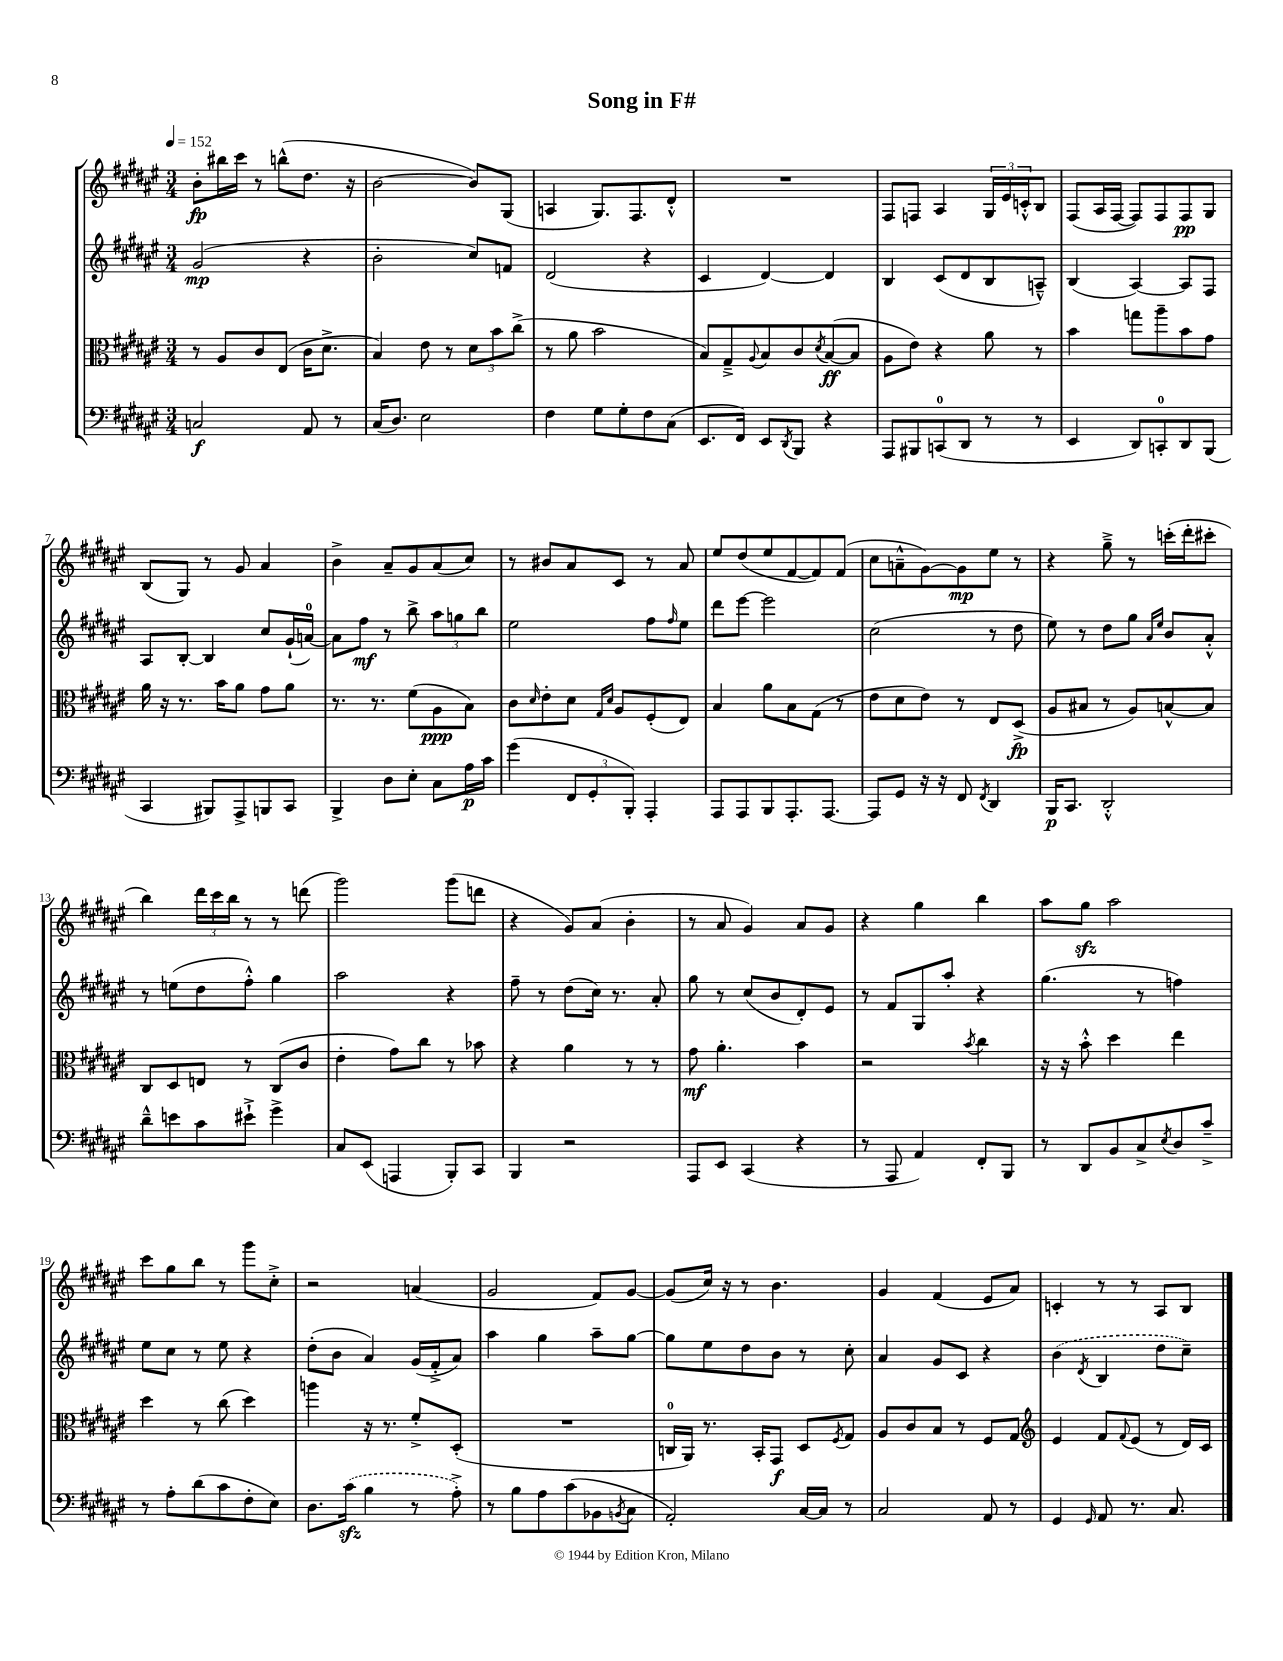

**kern	**kern	**kern	**kern
*staff4	*staff3	*staff2	*staff1
*clefF4	*clefC3	*clefG2	*clefG2
*k[f#c#g#d#a#e#]	*k[f#c#g#d#a#e#]	*k[f#c#g#d#a#e#]	*k[f#c#g#d#a#e#]
*M3/4	*M3/4	*M3/4	*M3/4
*MM152	*MM152	*MM152	*MM152
2C/	8r	(2g#/	8b'\L
.	8A#/L	.	16bb#\L
.	.	.	16ccc#\JJ
.	8c#/	.	8r
.	(8E#/J	.	(8bb^^\L
8AA#/	16c#\LK	4r	8.dd#\J
.	8.d#^\J	.	.
8r	.	.	.
.	.	.	16r
=	=	=	=
(16C#/LK	4B/)	2b'\	[2b\
8.D#/J)	.	.	.
2E#\	8e#\	.	.
.	8r	.	.
.	12d#\L	8cc#/L)	8b/]L)
.	12b\	.	.
.	.	8f/J	(8G#/J
.	(12cc#^\J	.	.
=	=	=	=
4F#\	8r	(2d#/	4A/
.	8a#\	.	.
8G#\L	2b\	.	8.G#/L)
8G#'\	.	.	.
.	.	.	8.F#/
8F#\	.	4r	.
(8C#\J	.	.	8d#'^^/J
=	=	=	=
8.EE#/L	8B/L)	4c#/	2.r
.	8G#~^/	.	.
16FF#/Jk)	.	.	.
.	8qqA#/	.	.
8EE#/L	8B/	[4d#/)	.
8qDD#/	.	.	.
8BBB/J	8c#/	.	.
.	8qd#/	.	.
4r	([8B/	4d#/]	.
.	8B/]J	.	.
=	=	=	=
8AAA#/L	8A#\L	4B/	8F#/L
8BBB#/	8e#\J)	.	8F/J
(8CC/	4r	(8c#/L	4A#/
8DD#/J	.	8d#/	.
8r	8a#\	8B/	24G#/LL
.	.	.	24e#/
.	.	.	24c'^^/J
8r	8r	8A~^^/J)	8B/J
=	=	=	=
4EE#/	4b\	(4B/	(8F#/L
.	.	.	16A#/L
.	.	.	[16F#/JJ
8DD#/L)	8gg\L	[4A#/)	8F#/]L)
8CC'/	8aa#~\	.	8F#/
8DD#/	8b\	8A#/]L	8F#/
(8BBB/J	8g#\J	8F#/J	8G#/J
=	=	=	=
4CC#/	16a#\	8A#/L	(8B/L
.	16r	.	.
.	8.r	[8B'/J	8G#/J)
8BBB#/L)	.	4B/]	8r
.	16b\LK	.	.
8AAA#^/	8a#\J	.	8g#/
8BBB/	8g#\L	8cc#/L	4a#/
8CC#/J	8a#\J	(16g#`/L	.
.	.	[16a/JJ)	.
=	=	=	=
4BBB^/	8.r	8a\]L	4b^\
.	.	8ff#\J	.
.	8.r	.	.
8D#\L	.	8r	8a#~/L
8E#'\J	(8f#\L	8bb^\	8g#/
8C#\L	8A#\	12aa#\L	(8a#/
.	.	12gg\	.
16A#\L	8B\J)	.	8cc#/J)
.	.	12bb\J	.
16c#\JJ	.	.	.
=	=	=	=
(4g#\	8c#\L	2ee#\	8r
.	16qqd#/	.	.
.	8e#'\	.	8b#/L
12FF#/L	8d#\J	.	8a#/
12GG#'/	.	.	.
.	16qqG#/LL	.	.
.	16qqd#/JJ	.	.
.	8A#/L	.	8c#/J
12BBB'/J)	.	.	.
4AAA#'/	(8F#'/	8ff#\L	8r
.	.	16qqff#/	.
.	8E#/J)	8ee#\J	8a#/
=	=	=	=
8AAA#/L	4B/	8ddd#\L	8ee#/L
8AAA#/	.	[8eee#\J	(8dd#/
8BBB/	8a#\L	2eee#\]	8ee#/
8.AAA#'/	8B\	.	[8f#/
.	(8G#\J	.	8f#/])
[8.AAA#/J	.	.	.
.	8r	.	(8f#/J
=	=	=	=
8AAA#/]L	8e#\L	(2cc#\	8cc#\L
8GG#/J	8d#\	.	8a~^^\
16r	8e#\J)	.	[8g#\)
16r	.	.	.
8FF#/	8r	.	8g#\]
8qFF#/	.	.	.
4DD#/	8E#/L	8r	8ee#\J
.	(8D#^/J	8dd#\	8r
=	=	=	=
16BBB/LK	8A#/L	8ee#\)	4r
8.CC#/J	.	.	.
.	8B#/J	8r	.
2DD#'^^/	8r	8dd#\L	8gg#~^\
.	8A#/L)	8gg#\J	8r
.	.	16qqa#/LL	.
.	.	16qqee#/JJ	.
.	[8B^^/	8b/L	(16ccc'\LL
.	.	.	16ddd#'\J
.	8B/]J	8a#'^^/J	8ccc#'\J
=	=	=	=
8d#~^^\L	8C#/L	8r	4bb\)
8e\	8D#/	(8ee\L	.
8c#\	8E/J	8dd#\	24ddd#\LL
.	.	.	24ccc#\
.	.	.	24bb\JJ
8e#`^\J	8r	8ff#'^^\J)	8r
4g#^\	(8C#/L	4gg#\	8r
.	8c#/J	.	(8ddd\
=	=	=	=
8C#/L	4e#'\	2aa#\	2ggg#\)
(8EE#/J	.	.	.
4AAA/	8g#\L)	.	.
.	8cc#\J	.	.
8BBB'/L)	8r	4r	(8ggg#\L
8CC#/J	8b-\	.	8ddd\J
=	=	=	=
4BBB/	4r	8ff#~\	4r
.	.	8r	.
2r	4a#\	(8dd#\L	8g#/L)
.	.	16cc#\Jk)	(8a#/J
.	.	8.r	.
.	8r	.	4b'\
.	8r	8a#'/	.
=	=	=	=
8AAA#/L	8g#\	8gg#\	8r
8EE#/J	4.a#'\	8r	8a#/
(4CC#/	.	(8cc#/L	4g#/)
.	.	8b/	.
4r	4b\	8d#'/)	8a#/L
.	.	8e#/J	8g#/J
=	=	=	=
8r	2r	8r	4r
8AAA#/	.	8f#/L	.
4AA#/)	.	8G#/	4gg#\
.	.	8aa#'/J	.
.	8qb/	.	.
8FF#'/L	4cc#\	4r	4bb\
8BBB/J	.	.	.
=	=	=	=
8r	16r	(4.gg#\	8aa#\L
.	16r	.	.
8DD#/L	8b'^^\	.	8gg#\J
8BB/	4dd#\	.	2aa#\
8C#^/	.	8r	.
8qE#/	.	.	.
8D#/	4ee#\	4ff\)	.
8c#~^/J	.	.	.
=	=	=	=
8r	4dd#\	8ee#\L	8ccc#\L
8A#'\L	.	8cc#\J	8gg#\
(8d#\	8r	8r	8bb\J
8c#\	(8cc#\	8ee#\	8r
8F#'\	4dd#\)	4r	8ggg#\L
8E#\J)	.	.	8cc#'^\J
=	=	=	=
8.D#\L	4aa\	(8dd#'\L	2r
.	.	8b\J	.
(16c#\Jk	.	.	.
4B\	16r	4a#/)	.
.	8.r	.	.
8r	8f#'^/L	(16g#/LL	(4a/
.	.	16f#'^/J	.
8A#'^\)	(8D#'/J	8a#/J)	.
=	=	=	=
8r	2.r	4aa#\	2g#/
8B\L	.	.	.
8A#\	.	4gg#\	.
(8c#\	.	.	.
8BB-\	.	8aa#~\L	8f#/L)
8qBB/	.	.	.
8C#\J	.	[8gg#\J	[8g#/J
=	=	=	=
2AA#'/)	16C/LL	8gg#\]L	(8g#/]L
.	16AA#/JJ)	.	.
.	8.r	8ee#\	16cc#/Jk)
.	.	.	16r
.	.	8dd#\	8r
.	16BB'/LK	.	.
.	8GG#/J	8b\J	4.b\
[16C#/LL	8D#/L	8r	.
16C#/]JJ	.	.	.
.	8qF#/	.	.
8r	8G#/J	8cc#'\	.
=	=	=	=
2C#/	8A#/L	4a#/	4g#/
.	8c#/	.	.
.	8B/J	8g#/L	(4f#/
.	8r	8c#/J	.
8AA#/	8F#/L	4r	8e#/L
8r	8G#/J	.	8a#/J)
=	=	=	=
*	*clefG2	*	*
4GG#/	4e#/	(4b\	4c'/
16qqGG#/	.	8qd#/	.
8AA#/	8f#/L	4B/	8r
.	8qqf#/	.	.
8.r	(8e#/J	.	8r
.	8r	8dd#\L	8A#/L
8.C#/	.	.	.
.	16d#/LL)	8cc#~\J)	8B/J
.	16c#/JJ	.	.
==	==	==	==
*-	*-	*-	*-
